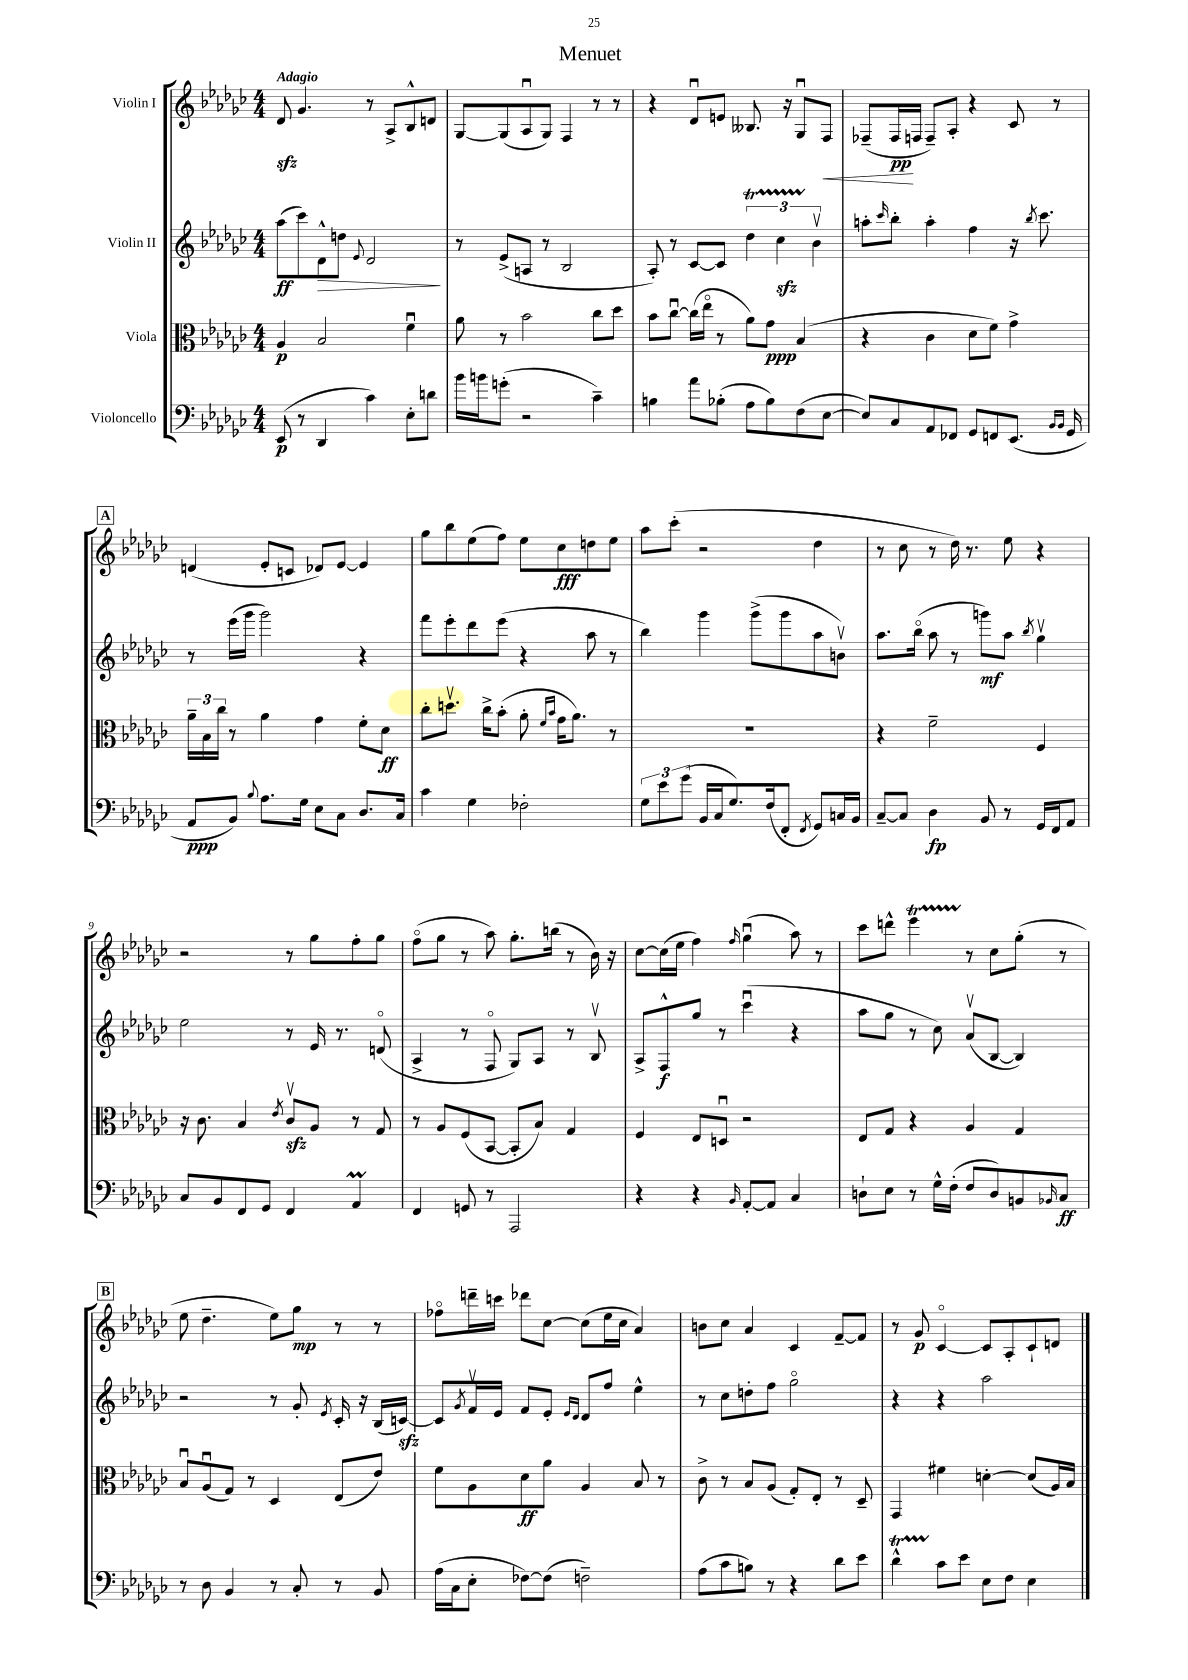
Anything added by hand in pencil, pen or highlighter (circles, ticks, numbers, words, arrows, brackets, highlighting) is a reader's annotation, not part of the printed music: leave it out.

**kern	**dynam	**kern	**dynam	**kern	**dynam	**kern	**dynam
*part4	*part4	*part3	*part3	*part2	*part2	*part1	*part1
*staff4	*staff4	*staff3	*staff3	*staff2	*staff2	*staff1	*staff1
*I"Violoncello	*	*I"Viola	*	*I"Violin II	*	*I"Violin I	*
*clefF4	*	*clefC3	*	*clefG2	*	*clefG2	*
*k[b-e-a-d-g-c-]	*	*k[b-e-a-d-g-c-]	*	*k[b-e-a-d-g-c-]	*	*k[b-e-a-d-g-c-]	*
*M4/4	*	*M4/4	*	*M4/4	*	*M4/4	*
=1	=1	=1	=1	=1	=1	=1	=1
!	!	!	!	!	!	!LO:TX:a:B:t=Adagio	!
(8EE-/	p	4A-/	p	(8aa-\L	ff	8d-zz/	.
8r	.	.	.	8ccc-\)	.	4.g-/	.
!	!	!	!	!	!LO:HP:b	!	!
4DD-/	.	2B-/	.	8d-^^\	>	.	.
.	.	.	.	8ddn\J	.	.	.
.	.	.	.	8qqe-/	.	.	.
4c-\)	.	.	.	2d-/	.	8r	.
.	.	.	.	.	.	8A-^/L	.
8E-'\L	.	4fu\	.	.	.	8B-^^/	.
8dn\J	.	.	.	.	.	8dn/J	.
.	.	.	.	.	]	.	.
=2	=2	=2	=2	=2	=2	=2	=2
16b-\LL	.	8a-\	.	8r	.	[8G-/L	.
16bn\J	.	.	.	.	.	.	.
(8gn'\J	.	8r	.	(8e-^/L	.	(8G-/]	.
2r	.	2b-\	.	8An/J	.	8A-u/	.
.	.	.	.	8r	.	8G-/J)	.
.	.	.	.	2B-/	.	4F/	.
4c-~\)	.	8cc-\L	.	.	.	8r	.
.	.	8dd-\J	.	.	.	8r	.
=3	=3	=3	=3	=3	=3	=3	=3
4Bn\	.	8b-\L	.	8A-'/)	.	4r	.
.	.	[8cc-u\J	.	8r	.	.	.
8a-\L	.	(16cc-\LL]	.	[8c-/L	.	8d-u/L	.
.	.	16ee-\JJ	.	.	.	.	.
(8B-X'\J	.	8r	.	8c-/J]	.	8en/J	.
8A-\L	.	8a-\L)	.	6dd-T\	.	8.B--X/	.
8B-\)	.	8g-\J	ppp	.	.	.	.
.	.	.	.	6cc-zzTTT\	.	.	.
.	.	.	.	.	.	16r	.
(8F\	.	(4B-/	.	.	.	8G-u/L	.
.	.	.	.	6b-v\	.	.	.
!	!	!	!	!	!	!	!LO:HP:b
[8E-\J	.	.	.	.	.	8F/J	<
=4	=4	=4	=4	=4	=4	=4	=4
8E-/L])	.	4r	.	8aan'\L	.	(8F-X~/L	.
.	.	.	.	16qqccc-/	.	.	.
8C-/	.	.	.	8bb-'\J	.	16F-/L	pp
.	.	.	.	.	.	16Fn/JJ	[
8AA-/	.	4c-\	.	4aa'\	.	8F~/L)	.
8FF-X/J	.	.	.	.	.	8A-'/J	.
8GG-/L	.	8d-\L	.	4ff\	.	4r	.
8FFn/	.	8f\J)	.	.	.	.	.
(8.EE-/J	.	4g-^\	.	16r	.	8c-/	.
.	.	.	.	8qbb-/	.	.	.
.	.	.	.	8.ccc-\	.	.	.
.	.	.	.	.	.	8r	.
16qqBB-/LL	.	.	.	.	.	.	.
16qqBB-/JJ	.	.	.	.	.	.	.
16GG-/	.	.	.	.	.	.	.
!!LO:LB:g=z
!!LO:REH:place=s1:t=A
=5	=5	=5	=5	=5	=5	=5	=5
8AA-/L	ppp	24a-~\LL	.	8r	.	(4dn/	.
.	.	24B-\	.	.	.	.	.
.	.	24cc-\JJ	.	.	.	.	.
8BB-/J)	.	8r	.	(16eee-\LL	.	.	.
.	.	.	.	16ggg-\JJ	.	.	.
8qqB-/	.	.	.	.	.	.	.
8.A-\L	.	4a-\	.	2ggg-\)	.	8e-'/L	.
.	.	.	.	.	.	8cn/J	.
16G-\Jk	.	.	.	.	.	.	.
8E-\L	.	4g-\	.	.	.	8d-X/L)	.
8C-\J	.	.	.	.	.	[8e-/J	.
8.D-/L	.	8f'\L	.	4r	.	4e-/]	.
.	.	8d-\J	ff	.	.	.	.
16C-/Jk	.	.	.	.	.	.	.
=6	=6	=6	=6	=6	=6	=6	=6
4c-\	.	8cc-'\L	.	8fff\L	.	8gg-\L	.
.	.	8.ddnv\J	.	8eee-'\	.	8bb-\	.
4G-\	.	.	.	8ddd-\	.	(8ee-\	.
.	.	16cc-^\KL	.	.	.	.	.
.	.	(8b-'\J	.	(8eee-\J	.	8ff\J)	.
2F-X'\	.	8a-'\	.	4r	.	8ee-\L	.
.	.	16qqf/LL	.	.	.	.	.
.	.	16qqb-/JJ	.	.	.	.	.
.	.	16g-\KL	.	.	.	8cc-\	fff
.	.	8.a-\J)	.	.	.	.	.
.	.	.	.	8aa-\	.	8ddn\	.
.	.	8r	.	8r	.	8ee-\J	.
=7	=7	=7	=7	=7	=7	=7	=7
12G-\L	.	1r	.	4bb-\)	.	8aa-\L	.
12e-\	.	.	.	.	.	.	.
.	.	.	.	.	.	(8ccc-'\J	.
(12g-\J	.	.	.	.	.	.	.
16BB-/LL	.	.	.	4ggg-\	.	2r	.
16C-/J	.	.	.	.	.	.	.
8.G-/)	.	.	.	.	.	.	.
.	.	.	.	(8ggg-^\L	.	.	.
(16F/k	.	.	.	.	.	.	.
8FF'/J	.	.	.	8ggg-\	.	.	.
8qFF/	.	.	.	.	.	.	.
8GG-/L)	.	.	.	8aa-\	.	4dd-\	.
16Cn/L	.	.	.	8bnv\J)	.	.	.
16BB-/JJ	.	.	.	.	.	.	.
=8	=8	=8	=8	=8	=8	=8	=8
[8C-~/L	.	4r	.	8.aa-\L	.	8r	.
8C-/J]	.	.	.	.	.	8cc-\	.
.	.	.	.	(16bb-\Jk	.	.	.
4D-\	fp	2f~\	.	8aa-\	.	8r	.
.	.	.	.	8r	.	16dd-\)	.
.	.	.	.	.	.	8.r	.
8BB-/	.	.	.	8gggn\L)	mf	.	.
8r	.	.	.	8aa-\J	.	8ee-\	.
.	.	.	.	8qbb-/	.	.	.
16GG-/LL	.	4F/	.	4gg-v\	.	4r	.
16FF/J	.	.	.	.	.	.	.
8AA-/J	.	.	.	.	.	.	.
!!LO:LB:g=z
=9	=9	=9	=9	=9	=9	=9	=9
8C-/L	.	16r	.	2ee-\	.	2r	.
.	.	8.c-\	.	.	.	.	.
8BB-/	.	.	.	.	.	.	.
8FF/	.	4B-/	.	.	.	.	.
8GG-/J	.	.	.	.	.	.	.
.	.	8qe-/	.	.	.	.	.
4FF/	.	8c-zzv/L	.	8r	.	8r	.
.	.	8A-/J	.	16e-/	.	8gg-\L	.
.	.	.	.	8.r	.	.	.
4AA-M/	.	8r	.	.	.	8ff'\	.
.	.	8G-/	.	(8dn/	.	8gg-\J	.
=10	=10	=10	=10	=10	=10	=10	=10
4FF/	.	8r	.	4A-^/	.	(8ff\L	.
.	.	8A-/L	.	.	.	8gg-\J	.
8GGn/	.	(8F/	.	8r	.	8r	.
8r	.	[8BB-/J	.	8F/	.	8aa-\)	.
2AAA-/	.	8BB-'/L]	.	8G-/L)	.	8.gg-'\L	.
.	.	8B-/J)	.	8A-/J	.	.	.
.	.	.	.	.	.	(16bbn\Jk	.
.	.	4G-/	.	8r	.	8r	.
.	.	.	.	8B-v/	.	16b-\)	.
.	.	.	.	.	.	16r	.
=11	=11	=11	=11	=11	=11	=11	=11
4r	.	4F/	.	8A-^/L	.	[8cc-\L	.
.	.	.	.	8F^^/	f	(16cc-\L]	.
.	.	.	.	.	.	16ee-\JJ	.
4r	.	8E-/L	.	8gg-/J	.	4ff\)	.
.	.	8Dnu/J	.	8r	.	.	.
16qqBB-/	.	.	.	.	.	16qqff/	.
[8AA-'/L	.	2r	.	(4ccc-u\	.	(4gg-u\	.
8AA-/J]	.	.	.	.	.	.	.
4C-/	.	.	.	4r	.	8aa-\)	.
.	.	.	.	.	.	8r	.
=12	=12	=12	=12	=12	=12	=12	=12
8Dn`\L	.	8E-/L	.	8aa-\L	.	8ccc-\L	.
8E-\J	.	8G-/J	.	8gg-\J	.	8dddn^^\J	.
8r	.	4r	.	8r	.	4eee-T\	.
16G-^^\LL	.	.	.	8cc-\)	.	.	.
(16F'\JJ	.	.	.	.	.	.	.
8F/L	.	4A-/	.	(8a-v/L	.	8r	.
8D/)	.	.	.	[8B-/J	.	8cc-\L	.
8BBn/	.	4G-/	.	4B-/])	.	(8gg-'\J	.
16qqBB-X/	.	.	.	.	.	.	.
8C-/J	ff	.	.	.	.	8r	.
!!LO:LB:g=z
!!LO:REH:place=s1:t=B
=13	=13	=13	=13	=13	=13	=13	=13
8r	.	8B-u/L	.	2r	.	8ee-\	.
8D-\	.	(8A-u/	.	.	.	4.dd-~\	.
4BB-/	.	8G-/J)	.	.	.	.	.
.	.	8r	.	.	.	.	.
8r	.	4D-/	.	8r	.	8ee-\L)	.
8C-'/	.	.	.	8g-'/	.	8gg-\J	mp
.	.	.	.	8qe-/	.	.	.
8r	.	(8E-/L	.	16c-'/	.	8r	.
.	.	.	.	16r	.	.	.
8BB-/	.	8e-/J)	.	(16B-/LL	.	8r	.
.	.	.	.	[16cnzz/JJ)	.	.	.
=14	=14	=14	=14	=14	=14	=14	=14
(16A-\LL	.	8f\L	.	8c/L]	.	8ff-X\L	.
16C-\J	.	.	.	.	.	.	.
.	.	.	.	8qg-/	.	.	.
8E-'\J	.	8A-\	.	16fv/L	.	16dddn~\L	.
.	.	.	.	16e-/JJ	.	16cccn\JJ	.
[8F-X\L)	.	8d-\	ff	8f/L	.	8ddd-X\L	.
(8F-\J]	.	8a-\J	.	8e-'/J	.	[8cc-\J	.
.	.	.	.	16qqe-/LL	.	.	.
.	.	.	.	16qqd-/JJ	.	.	.
2Fn~\)	.	4A-/	.	8d-/L	.	(8cc-\L]	.
.	.	.	.	8ff/J	.	16ee-\L	.
.	.	.	.	.	.	16cc-\JJ	.
.	.	8B-/	.	4ee-^^\	.	4a-/)	.
.	.	8r	.	.	.	.	.
=15	=15	=15	=15	=15	=15	=15	=15
(8A-\L	.	8c-^\	.	8r	.	8bn\L	.
8c-\	.	8r	.	8cc-\L	.	8cc-\J	.
8Bn\J)	.	8B-/L	.	8ddn'\	.	4a-/	.
8r	.	(8A-/J	.	8ff\J	.	.	.
4r	.	8G-'/L)	.	2gg-\	.	4c-/	.
.	.	8E-'/J	.	.	.	.	.
8d-\L	.	8r	.	.	.	[8f~/L	.
8e-\J	.	8D-~/	.	.	.	8f/J]	.
=16	=16	=16	=16	=16	=16	=16	=16
4d-T^^\	.	4GG-/	.	4r	.	8r	.
.	.	.	.	.	.	8g-/	p
8c-\L	.	4f#X\	.	4r	.	[4c-/	.
8e-\J	.	.	.	.	.	.	.
8E-\L	.	[4dn'\	.	2aa-\	.	8c-/L]	.
8F\J	.	.	.	.	.	8A-'/	.
4E-\	.	(8d/L]	.	.	.	8c-`/	.
.	.	16A-/L)	.	.	.	8dn/J	.
.	.	16B-/JJ	.	.	.	.	.
==	==	==	==	==	==	==	==
*-	*-	*-	*-	*-	*-	*-	*-
